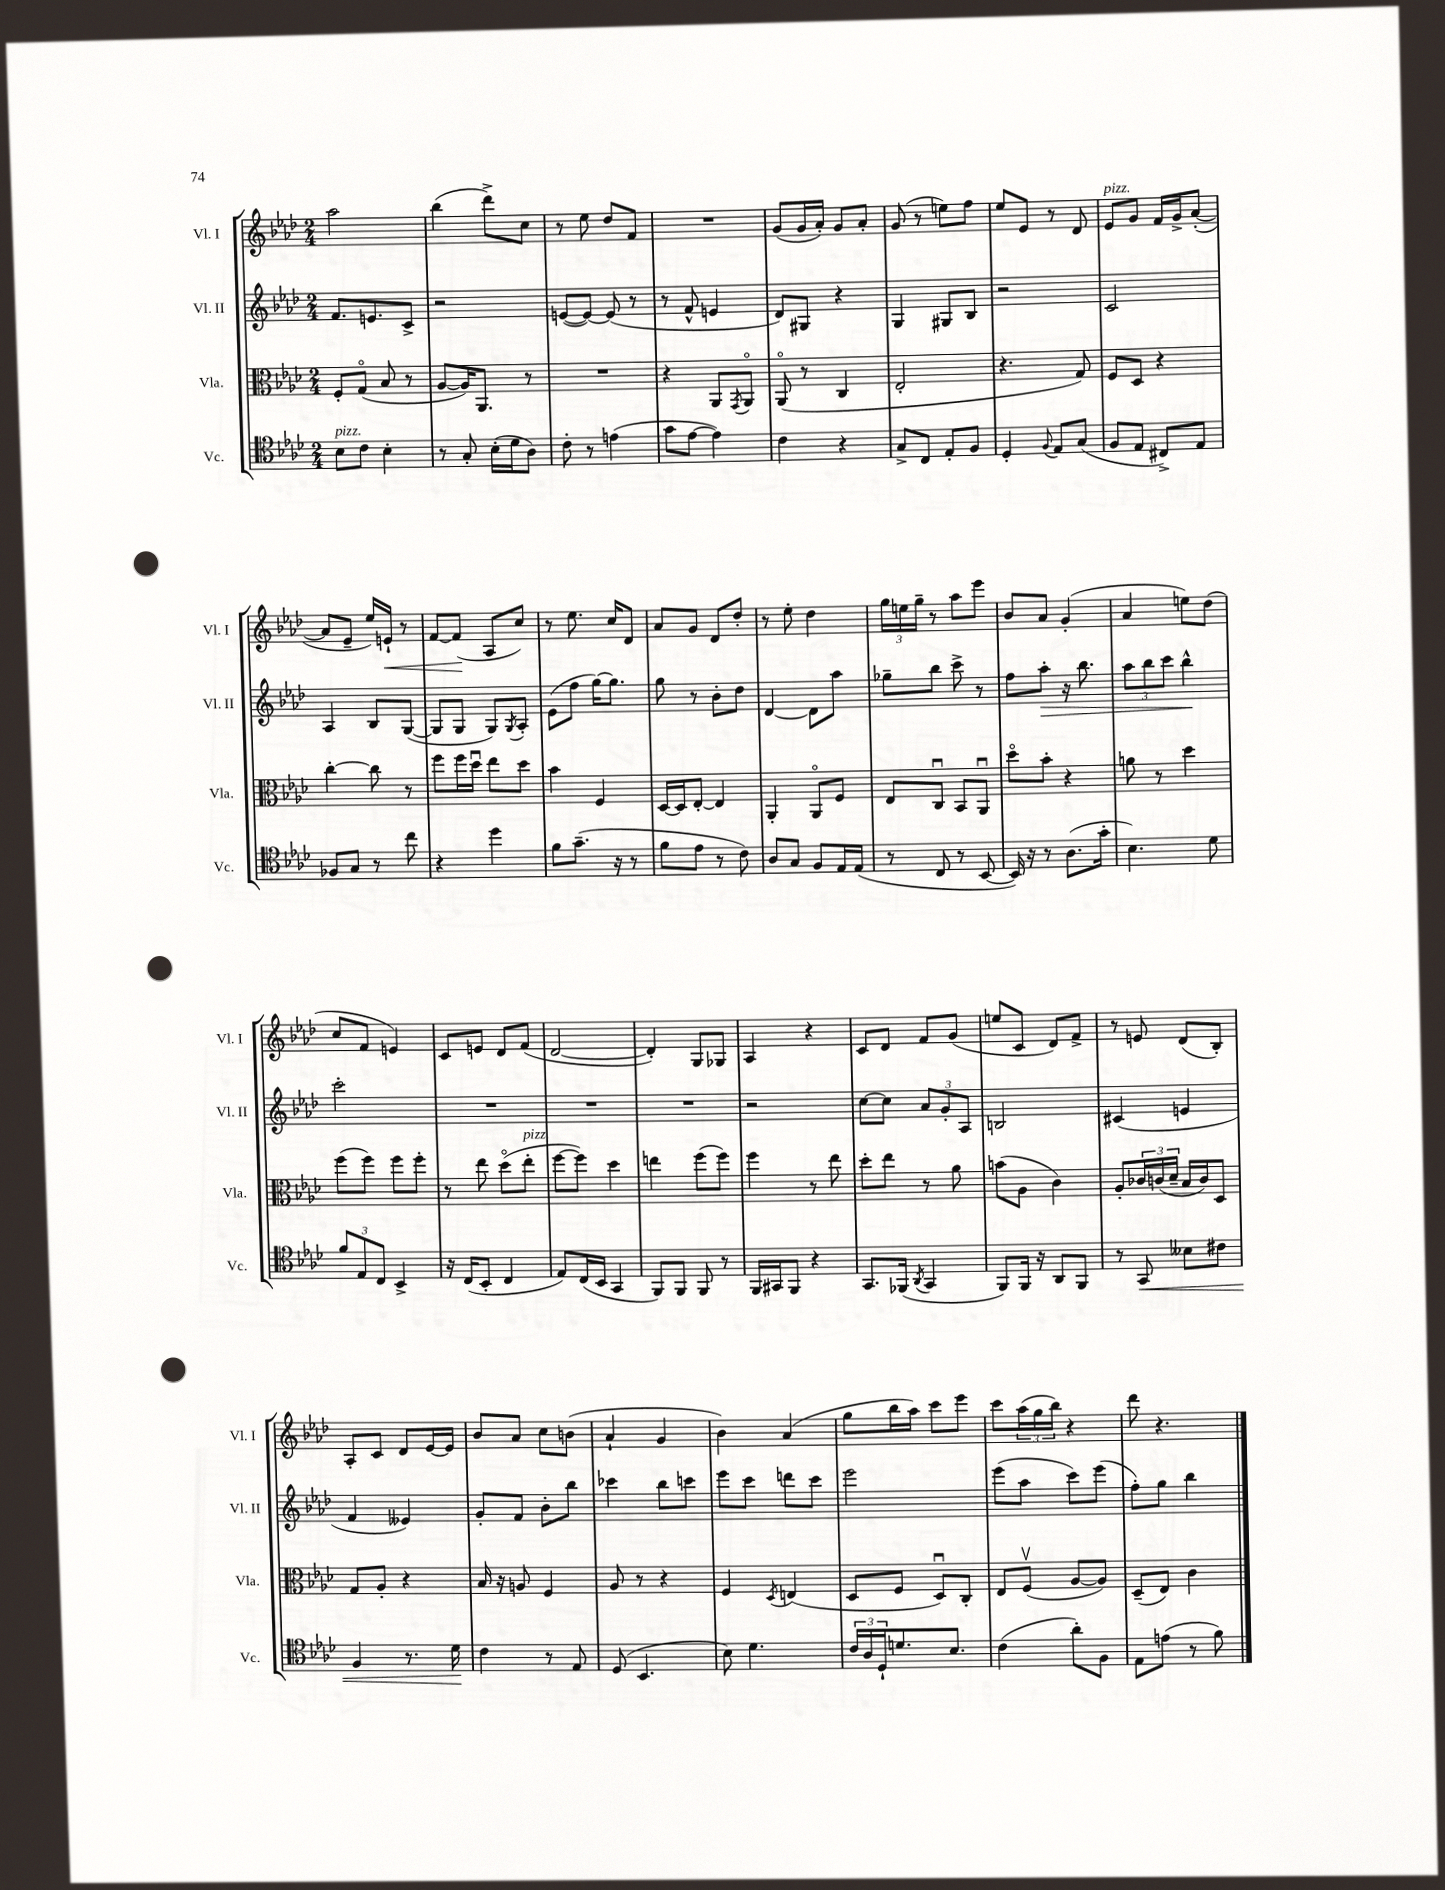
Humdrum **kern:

**kern	**kern	**kern	**kern
*staff4	*staff3	*staff2	*staff1
*clefC4	*clefC3	*clefG2	*clefG2
*k[b-e-a-d-]	*k[b-e-a-d-]	*k[b-e-a-d-]	*k[b-e-a-d-]
*M2/4	*M2/4	*M2/4	*M2/4
8B-	8F'	8.f	2aa-
8c	(8Go	.	.
.	.	8.e	.
4B-'	8B-	.	.
.	8r	8c^	.
=	=	=	=
8r	[8A-	2r	(4bb-
8G'	16A-])	.	.
.	8.AA-	.	.
(16B-'	.	.	8ddd-^)
16d-	.	.	.
8A-)	8r	.	8cc
=	=	=	=
8c'	2r	([8e	8r
8r	.	8e_)	8ee-
(4e	.	(8e]	8dd-
.	.	8r	8f
=	=	=	=
8g	4r	8r	2r
[8e-	.	8f^^	.
4e-])	8AA-	4e	.
.	8qGG	.	.
.	8AA-o	.	.
=	=	=	=
4c	(8AA-o	8d-)	(8g
.	8r	8G#	16g
.	.	.	16a-')
4r	4C	4r	8g
.	.	.	8a-'
=	=	=	=
8G^	2E-'	4G	(8g
8C	.	.	8r
8E-'	.	8G#	8ee)
8F	.	8B-	8ff
=	=	=	=
4D-'	4.r	2r	8ee-
.	.	.	8e-
8qqF	.	.	.
8E-	.	.	8r
(8G	8G)	.	8d-
=	=	=	=
8F	8F	2c	8e-
8E-	8D-	.	8g
8C#^)	4r	.	16f
.	.	.	16g^
8E-	.	.	([8a-'
=	=	=	=
8F-	[4cc'	4A-	8a-]
8G	.	.	8e-~
8r	8cc]	8B-	16ee-)
.	.	.	16e`
8cc	8r	([8G	8r
=	=	=	=
4r	8ff	8G]	[8f
.	16ff	8G	(8f]
.	16dd-u	.	.
4dd-	8ee-	8G)	8A-
.	.	8qG	.
.	8dd-	8A-'	8cc)
=	=	=	=
8f	4b-	(8e-	8r
(8.g~	.	8ff	8.ee-
.	4F	[16gg)	.
16r	.	8.gg]	16cc
8r	.	.	8d-
=	=	=	=
8f	[16D-	8gg	8a-
.	16D-]	.	.
8e-	[8E-'	8r	8g
8r	4E-]	8b-'	8d-
8c)	.	8dd-	8dd-'
=	=	=	=
8A-	4AA-'	[4d-	8r
8G	.	.	8ee-'
8F	8AA-o	8d-]	4dd-
16E-	8F	8aa-	.
(16E-	.	.	.
=	=	=	=
8r	8E-	8gg-~	24gg
.	.	.	24ee
.	.	.	24gg~
8C	8Cu	8bb-	8r
8r	8BB-	8ccc^	8aa-
[8BB-	8AA-u	8r	8eee-
=	=	=	=
16BB-])	8dd-o	8ff	8b-
16r	.	.	.
8r	8b-'	8aa-'	8a-
(8.A-	4r	16r	(4g'
.	.	8.bb-	.
16g'	.	.	.
=	=	=	=
4.B-)	8a	12aa-	4a-
.	.	12bb-	.
.	8r	.	.
.	.	12ccc	.
.	4dd-	4bb-^^	8ee)
8d-	.	.	(8dd-
=	=	=	=
12f	(8ff	2ccc'	8cc
12E-	.	.	.
.	8ff)	.	8f
12C	.	.	.
4BB-^	8ff	.	4e)
.	8ff'	.	.
=	=	=	=
16r	8r	2r	8c
(16C	.	.	.
8BB-'	8ee-	.	8e
4C	(8dd-o	.	8d-
.	8ee-'	.	(8f
=	=	=	=
8E-)	[8ff	2r	[2d-
(16C	8ff])	.	.
16BB-	.	.	.
4GG	4dd-	.	.
=	=	=	=
8FF)	4ee	2r	4d-'])
8FF	.	.	.
8FF	(8ff	.	8G
8r	8ff)	.	8G-
=	=	=	=
16FF	4ff	2r	4A-
16GG#	.	.	.
8FF	.	.	.
4r	8r	.	4r
.	8ee-	.	.
=	=	=	=
8.GG	8dd-'	[8cc	8c
.	8ee-	8cc]	8d-
(16FF-	.	.	.
8qAA-	.	.	.
4GG	8r	12a-	8f
.	.	12g'	.
.	8a-	.	(8g
.	.	12A-	.
=	=	=	=
8FF)	(8b	2B	8ee
16FF	8A-	.	8c
16r	.	.	.
8AA-	4c)	.	8d-)
8FF	.	.	8f^
=	=	=	=
8r	8A-'	(4c#	8r
8GG	24c-	.	8e
.	(24c	.	.
.	24d-~	.	.
8B--	16B-	4e	(8d-
.	16c)	.	.
8c#	8D-	.	8B-')
=	=	=	=
4F	8G	4f	8A-'
.	8A-'	.	8c
8.r	4r	4e--)	8d-
.	.	.	[16e-
16d-	.	.	16e-]
=	=	=	=
4c	16B-	8g'	8b-
.	16r	.	.
.	8A	8f	8a-
8r	4F	8b-'	8cc
8E-	.	8bb-	(8b
=	=	=	=
(8D-	8A-	4ccc-	4a-`
4.BB-	8r	.	.
.	4r	8bb-	4g
.	.	8ccc	.
=	=	=	=
8B-)	4F	8eee-	4b-)
4.d-	.	8ccc	.
.	8qD-	.	.
.	(4E	8ddd	(4a-
.	.	8ccc	.
=	=	=	=
24c	8D-	2eee-	8gg
24A-	.	.	.
24D-`	.	.	.
8.d	8F	.	16bb-
.	.	.	16aa-)
.	8D-u)	.	8ccc
8.B-	.	.	.
.	8C'	.	8eee-
=	=	=	=
(4c	8E-	(8eee-	8ccc
.	(8Fv	8aa-	(24aa-
.	.	.	24gg
.	.	.	24bb-)
8a-')	[8A-	8ccc)	4r
8F	8A-])	(8eee-	.
=	=	=	=
8E-	(8D-~	8ff')	8ddd-
(8e	8E-)	8gg	4.r
8r	4c	4bb-	.
8f)	.	.	.
==	==	==	==
*-	*-	*-	*-
